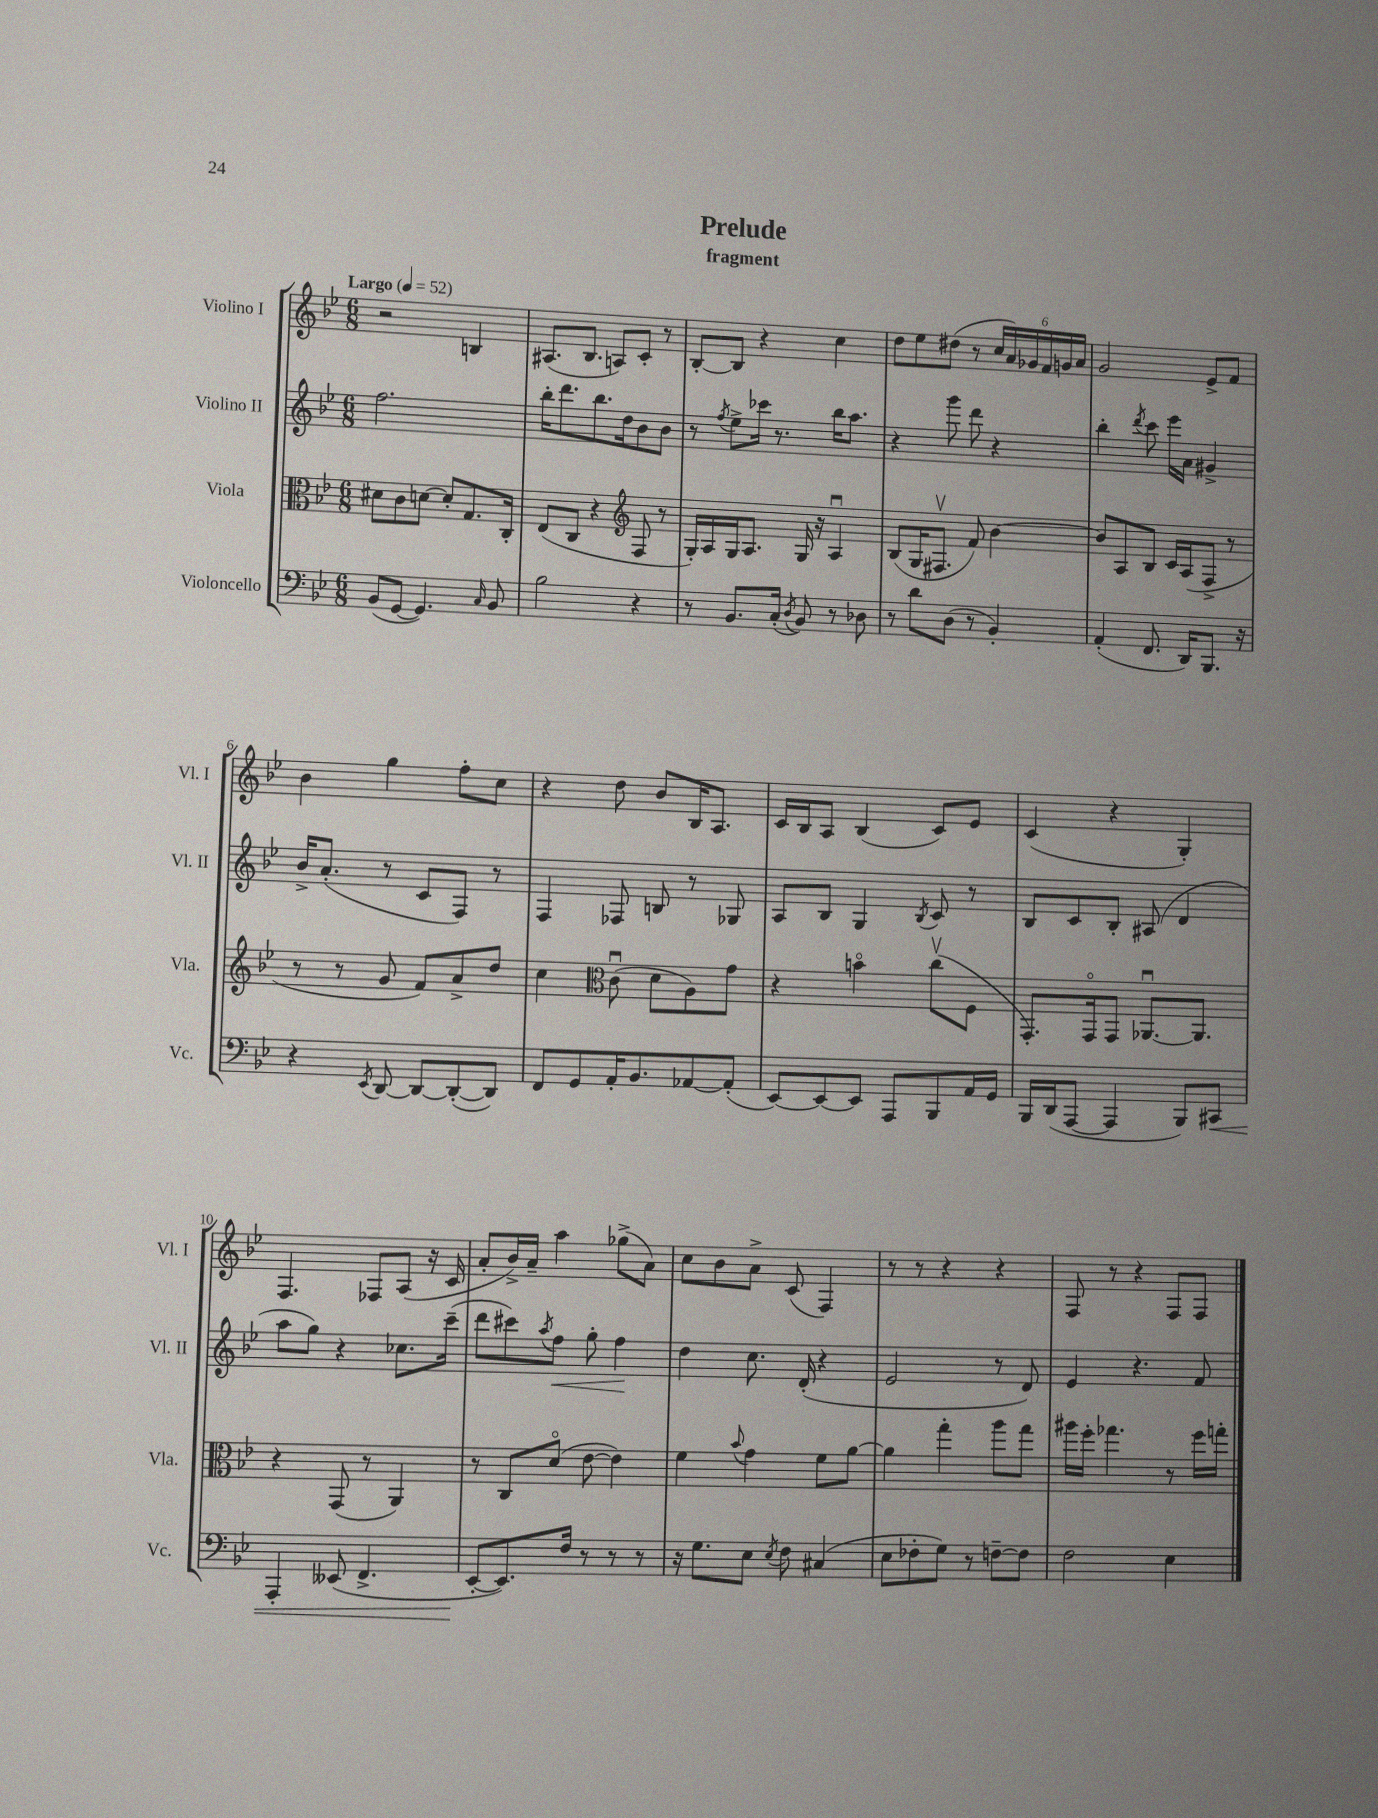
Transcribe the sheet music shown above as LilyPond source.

\header { title = "Prelude" subtitle = "fragment" }
<<
\new StaffGroup <<
\new Staff = "s0" \with { instrumentName = "Violino I" shortInstrumentName = "Vl. I" } {
    \clef treble \key bes \major \numericTimeSignature \time 6/8 \tempo "Largo" 4 = 52
    r2 b4 |
    ais8.( bes8. a8) c'8-. r8 |
    bes8~-. bes8 r4 c''4 |
    d''8 ees''8 dis''8( r8 \tuplet 6/4 { c''16 a'16) ges'16 f'16 g'16 a'16 } |
    g'2 ees'8-> f'8 |
    bes'4 g''4 f''8-. c''8 |
    r4 d''8 bes'8 bes16 a8. |
    c'16 bes16 a8 bes4( c'8) ees'8 |
    c'4( r4 g4-.) |
    f4. fes8 a8( r16 c'16 |
    a'8-. bes'16->) a'16-- a''4 ges''8->( a'8) |
    c''8 bes'8 a'8-> c'8( f4) |
    r8 r8 r4 r4 |
    f8 r8 r4 f8 f8 \bar "|." |
}
\new Staff = "s1" \with { instrumentName = "Violino II" shortInstrumentName = "Vl. II" } {
    \clef treble \key bes \major \numericTimeSignature \time 6/8
    f''2. |
    bes''16-. d'''8. bes''8. d''16 bes'8 bes'8 |
    r8 \acciaccatura { f''8 } ees''8-> ces'''16 r8. bes''16 a''8. |
    r4 g'''8 d'''8 r4 |
    bes''4-. \acciaccatura { d'''8 } c'''8 ees'''16 a'16 gis'4-> |
    bes'16-> a'8.-.( r8 c'8 f8) r8 |
    f4 fes8 b8 r8 ges8 |
    a8 bes8 g4 \acciaccatura { bes8 } c'8 r8 |
    bes8 c'8 bes8-. ais8( d'4 |
    a''8 g''8) r4 ces''8. c'''16--( |
    d'''8 cis'''8) \acciaccatura { a''8 } f''8\< g''8-. f''4\! |
    d''4 c''8. d'16-.( r4 |
    ees'2 r8 d'8) |
    ees'4 r4. f'8 \bar "|." |
}
\new Staff = "s2" \with { instrumentName = "Viola" shortInstrumentName = "Vla." } {
    \clef alto \key bes \major \numericTimeSignature \time 6/8
    dis'8 c'8 d'8~ d'8-. g8. c16-. |
    ees8( c8 r4 \clef treble f8 r8 |
    g16-.) a16 g16 a8. g16 r16 a4\downbow |
    bes8( g16 fis8.\upbow f'8) bes'4~ |
    bes'8 a8 bes8 c'16 a16( f8-> r8 |
    r8 r8 g'8 f'8) a'8-> d''8 |
    c''4 \clef alto c'8\downbow( d'8 a8) g'8 |
    r4 b'4\flageolet c''8\upbow( f8 |
    g,8.-.) g,16\flageolet g,8 aes,8.~\downbow aes,8. |
    r4 g,8( r8 a,4) |
    r8 c8 d'8\flageolet( ees'8~ ees'4) |
    f'4 \appoggiatura { bes'8 } g'4 f'8 a'8~ |
    a'4 g''4-. a''8 g''8 |
    ais''16 f''16-. ges''4. r8 f''16 g''16-. \bar "|." |
}
\new Staff = "s3" \with { instrumentName = "Violoncello" shortInstrumentName = "Vc." } {
    \clef bass \key bes \major \numericTimeSignature \time 6/8
    bes,8( g,8~ g,4.) \grace { c16 } bes,8 |
    bes2 r4 |
    r8 bes,8. c16-.( \acciaccatura { d8 } bes,8) r8 des8 |
    r8 d'8 d8( r8 bes,4-.) |
    a,4-.( f,8. d,16) bes,,8. r16 |
    r4 \acciaccatura { ees,8 } d,8~ d,8~ d,8~-.( d,8) |
    f,8 g,8 a,16-. bes,8. aes,8~ aes,8-.( |
    ees,8~) ees,8~ ees,8 a,,8 bes,,8 a,16 g,16 |
    bes,,16 d,16( a,,8~ a,,4 bes,,8) cis,8\< |
    a,,4-. eeses,8( f,4.-> |
    ees,8~-.\! ees,8.) f16 r8 r8 r8 |
    r16 g8. ees8 \acciaccatura { ees8 } f8 cis4( |
    ees8 fes8-. g8) r8 f8~-- f8 |
    f2 ees4 \bar "|." |
}
>>
>>
